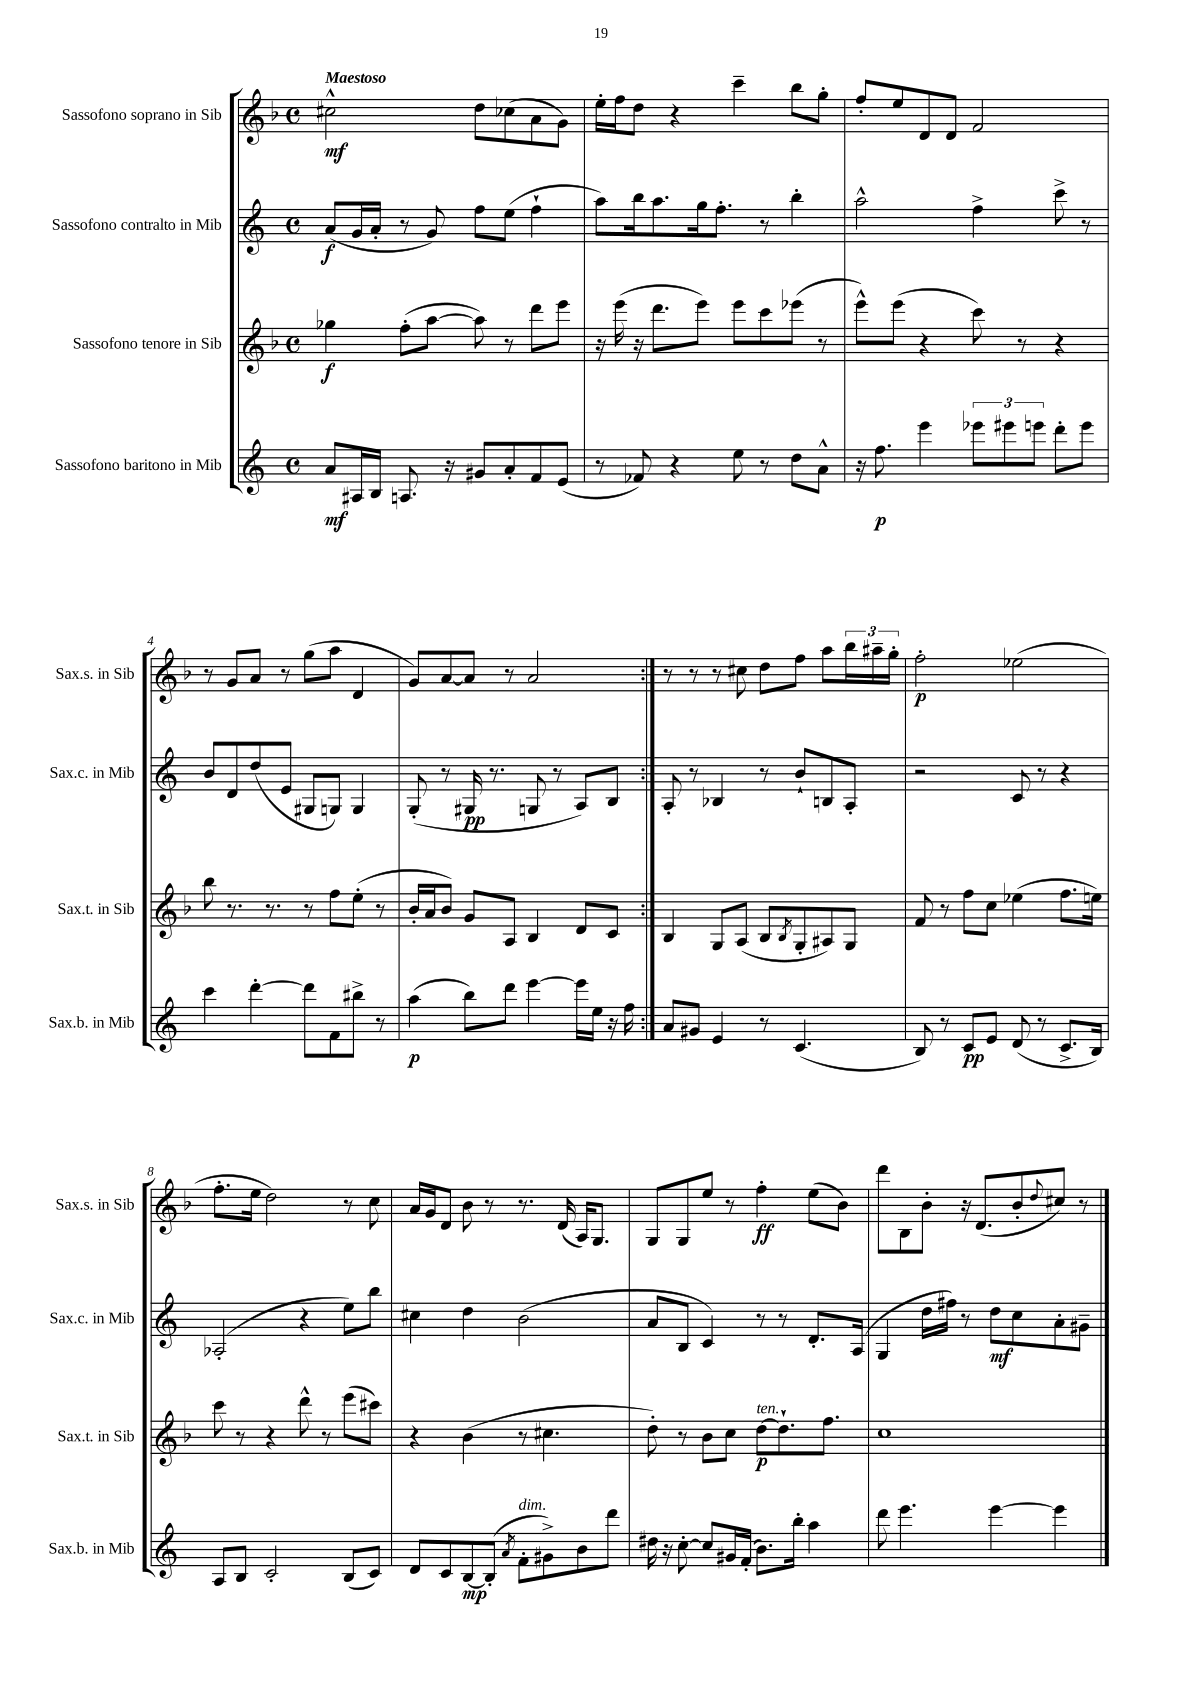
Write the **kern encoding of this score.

**kern	**kern	**kern	**kern
*staff4	*staff3	*staff2	*staff1
*clefG2	*clefG2	*clefG2	*clefG2
*k[]	*k[b-]	*k[]	*k[b-]
*M4/4	*M4/4	*M4/4	*M4/4
*met(c)	*met(c)	*met(c)	*met(c)
8a	4gg-	(8a	2cc#^^
16A#	.	16g	.
16B	.	16a'	.
8.A	(8ff'	8r	.
.	[8aa	8g)	.
16r	.	.	.
8g#	8aa])	8ff	8dd
8a'	8r	(8ee	(8cc-
8f	8ddd	4ff`	8a
(8e	8eee	.	8g)
=	=	=	=
8r	16r	8aa)	16ee'
.	(16eee	.	16ff
8f-)	16r	16bb	8dd
.	8.ddd	8.aa	.
4r	.	.	4r
.	8eee)	16gg	.
.	.	8.ff'	.
8ee	8eee	.	4ccc~
8r	8ccc	8r	.
8dd	(8eee-	4bb'	8bb-
8a^^	8r	.	8gg'
=	=	=	=
16r	8eee^^)	2aa^^	8ff'
8.ff	.	.	.
.	(8eee	.	8ee
4eee	4r	.	8d
.	.	.	8d
12eee-	8ccc)	4ff^	2f
12eee#	.	.	.
.	8r	.	.
12eee	.	.	.
8ddd'	4r	8ccc^	.
8eee	.	8r	.
=	=	=	=
4ccc	8bb-	8b	8r
.	8.r	8d	8g
[4ddd'	.	(8dd	8a
.	8.r	.	.
.	.	8e	8r
8ddd]	8r	8G#	(8gg
8f	8ff	8G)	8aa
8bb#^	(8ee'	4G	4d
8r	8r	.	.
=	=	=	=
(4aa	16b-'	(8G'	8g)
.	16a	.	.
.	8b-)	8r	[8a
8bb)	8g	16G#	8a]
.	.	8.r	.
8ddd	8A	.	8r
[4eee	4B-	8G	2a
.	.	8r	.
16eee]	8d	8A)	.
16ee	.	.	.
16r	8c	8B	.
16ff	.	.	.
=:|!	=:|!	=:|!	=:|!
8a	4B-	8A'	8r
8g#	.	8r	8r
4e	8G	4B-	8r
.	(8A	.	8cc#
8r	8B-	8r	8dd
.	8qB-	.	.
(4.c	8G'	8b`	8ff
.	8A#)	8B	8aa
.	8G	8A'	24bb-
.	.	.	24aa#~
.	.	.	24gg'
=	=	=	=
8B)	8f	2r	2ff'
8r	8r	.	.
8c	8ff	.	.
8e	8cc	.	.
(8d	(4ee-	8c	(2ee-
8r	.	8r	.
8.c^	8.ff	4r	.
16B)	16ee)	.	.
=	=	=	=
8A	8ccc	(2A-'	8.ff'
8B	8r	.	.
.	.	.	16ee
2c'	4r	.	2dd)
.	8ddd^^	4r	.
.	8r	.	.
(8B	(8eee	8ee)	8r
8c)	8ccc#)	8bb	8cc
=	=	=	=
8d	4r	4cc#	16a
.	.	.	16g
8c	.	.	8d
[8B	(4b-	4dd	8b-
(8B']	.	.	8r
8qa	.	.	.
8f'	8r	(2b	8.r
8g#^)	4.cc#	.	.
.	.	.	(16d
8b	.	.	16A)
.	.	.	8.G
8ddd	.	.	.
=	=	=	=
16dd#	8dd')	8a	8G
16r	.	.	.
[8cc'	8r	8B	8G
8cc]	8b-	4c)	8ee
16g#	8cc	.	8r
(16f'	.	.	.
8.b)	[8dd	8r	4ff'
.	8.dd`]	8r	.
16bb'	.	.	.
4aa	.	8.d'	(8ee
.	8.ff	.	.
.	.	.	8b-)
.	.	(16A	.
=	=	=	=
8ddd	1cc	4G	8ddd
4.eee	.	.	8B-
.	.	16dd	8b-'
.	.	16ff#)	.
.	.	8r	16r
.	.	.	(8.d
[4eee	.	8dd	.
.	.	8cc	8b-'
.	.	.	8qqdd
4eee]	.	8a'	8cc#)
.	.	8g#~	8r
==	==	==	==
*-	*-	*-	*-
